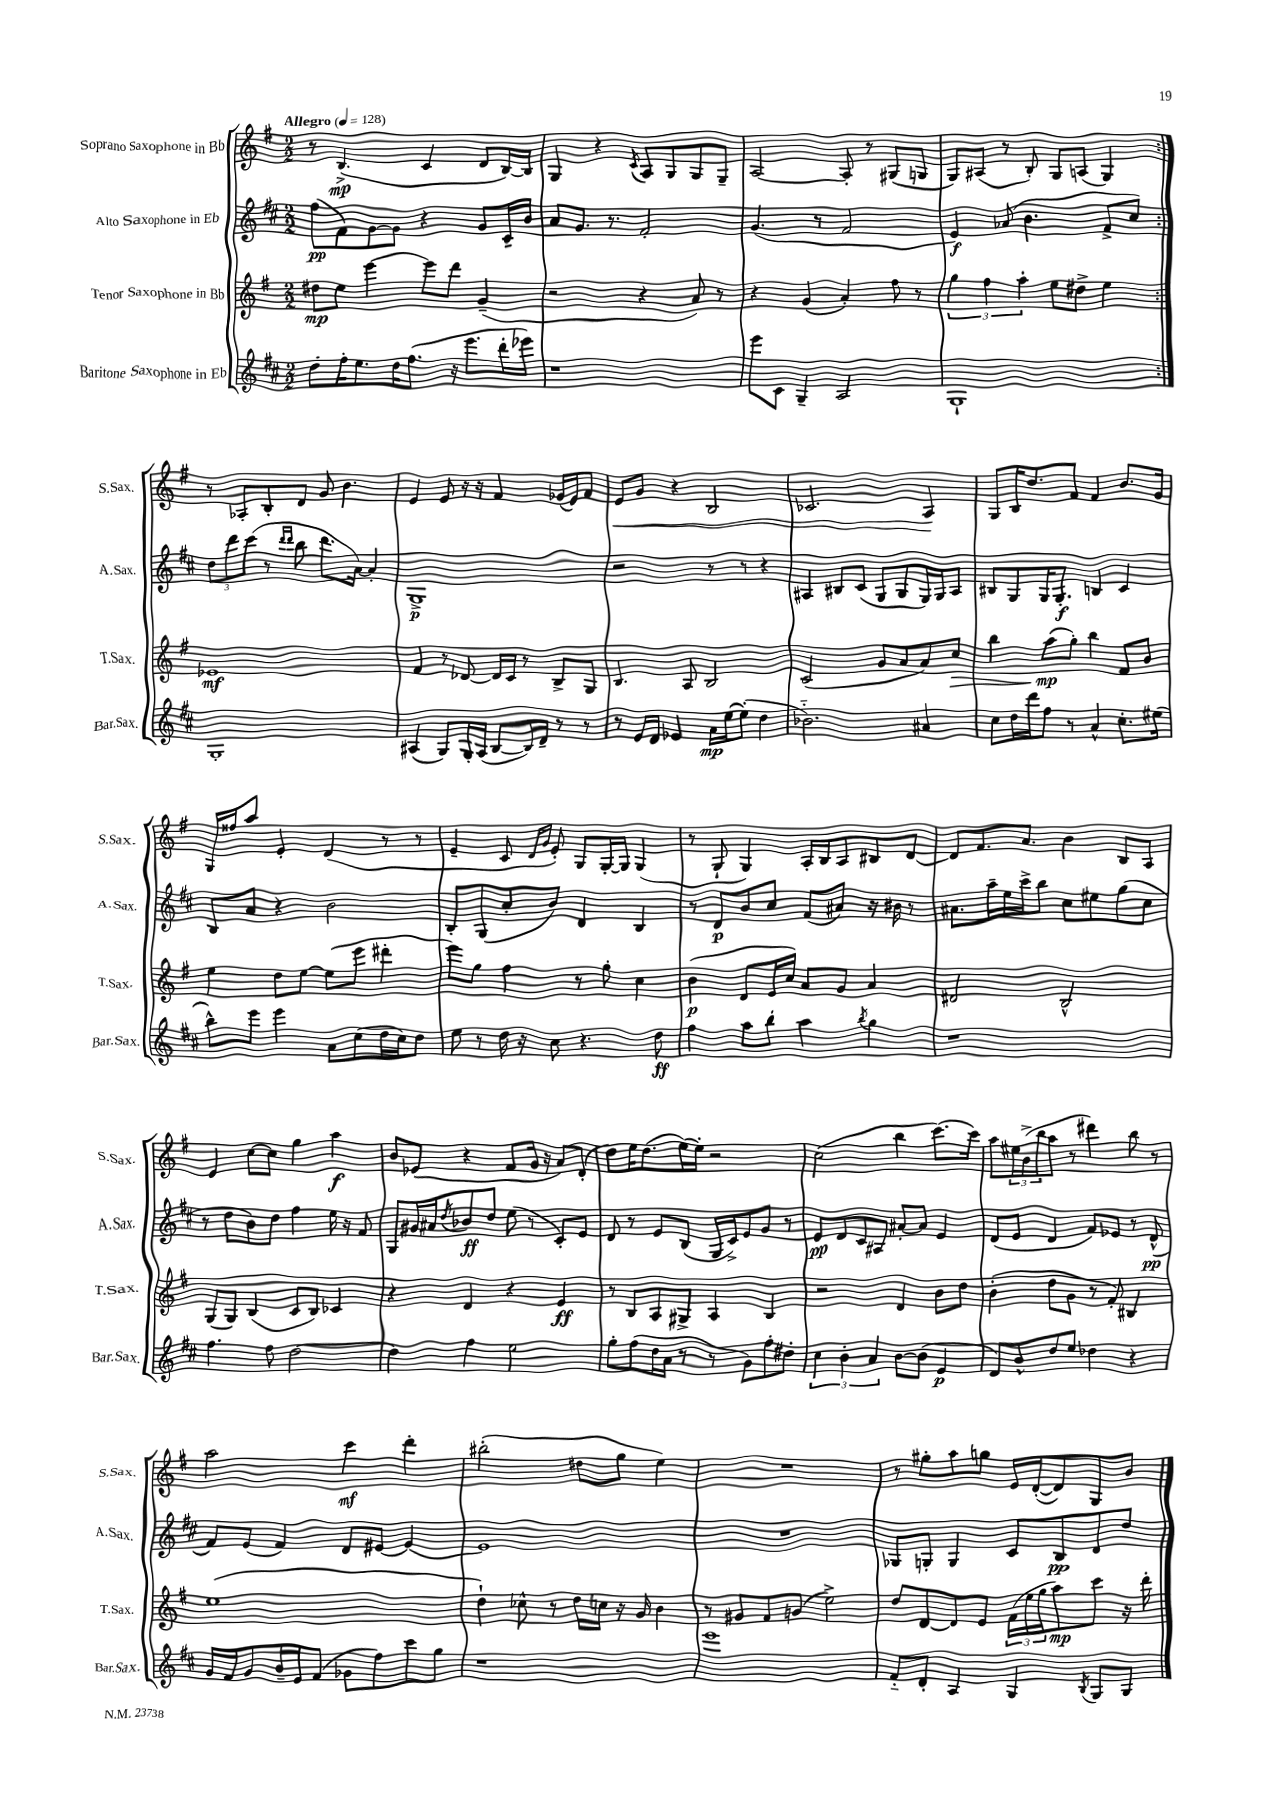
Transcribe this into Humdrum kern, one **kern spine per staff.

**kern	**kern	**kern	**kern
*staff4	*staff3	*staff2	*staff1
*clefG2	*clefG2	*clefG2	*clefG2
*k[f#c#]	*k[f#]	*k[f#c#]	*k[f#]
*M2/2	*M2/2	*M2/2	*M2/2
*MM128	*MM128	*MM128	*MM128
8dd'\L	8dd#\L	(8ff#\L	8r
16ff#'\K	8ee\J	8f#\)	(4.B^/
8.ee\	.	.	.
.	[4eee\	[8g\	.
16dd\K	.	8g\]J	.
(8.ff#\J	.	.	.
.	8eee\]L	4r	4c/
16r	8ddd\J	.	.
8.eee\L	.	.	.
.	(4g~/	8g/L	8d/L
16ddd'\L	.	16c#~/L	[16B/L)
16eee-\JJ)	.	16b/JJ	16B/]JJ
=	=	=	=
1r	2r	8a/L	4G/
.	.	8.g/J	.
.	.	.	4r
.	.	8.r	.
.	.	.	8qc/
.	4r	2f#'/	8A/L
.	.	.	8G/
.	8a/)	.	8G/
.	8r	.	8G~/J
=	=	=	=
8eee\L	4r	(4.g/	[2A/
8c#\J	.	.	.
4G~/	(4g/	.	.
.	.	8r	.
2A/	4a'/)	2f#/	8A'/]
.	.	.	8r
.	8ff#\	.	(8G#/L
.	8r	.	8G/J
=	=	=	=
1G`	6gg\	4e/)	8G/L)
.	.	.	(8A#/J
.	6ff#\	.	.
.	.	(8a-/	8r
.	6aa'\	.	.
.	.	4.b\	8B'/)
.	8ee\L	.	8G/L
.	8dd#^\J	.	(8A/J
.	4ee\	8f#^/L	4G/)
.	.	8cc#/J)	.
=:|!	=:|!	=:|!	=:|!
1G'	1e-	12dd\L	8r
.	.	12ddd\	.
.	.	.	8A-'/L
.	.	(12ccc#\J	.
.	.	8r	8B'/
.	.	16qqddd/LL	.
.	.	16qqddd/JJ	.
.	.	8bb\	8d/J
.	.	8.ddd\L	8g/
.	.	.	4.b\
.	.	[16a\Jk)	.
.	.	4a'/]	.
=	=	=	=
(4A#/	4f#/	1G^	4e/
8G/L)	8r	.	8e/
16G'/L	[8d-/	.	16r
(16A#/JJ	.	.	16r
[8B/L	16d-/]LL	.	4f#/
.	16c/JJ	.	.
16B/]L)	8r	.	.
16d~/JJ	.	.	.
8r	8B^/L	.	(16g-/LL
.	.	.	16e/J)
8r	8G/J	.	8f#/J
=	=	=	=
8r	4.B/	2r	8e/L
16e/LL	.	.	8g/J
16d/JJ	.	.	.
4e-/	.	.	4r
.	8A/	.	.
16a\LL	2B/	8r	2B/
[16ee\J	.	.	.
(8ee'\]J	.	8r	.
4dd\	.	4r	.
=	=	=	=
2.b-'~\)	(2c/	4A#/	2.c-/
.	.	8B#/L	.
.	.	(8c#/J	.
.	8g/L	8G/L	.
.	8a/	8G/	.
4a#/	8a/)	16G/L)	4A/
.	.	16G/J	.
.	8cc/J	8A#/J	.
=	=	=	=
8cc#\L	4bb\	8B#/L	8G/L
16dd\L	.	8G/	16B/K
16ddd\J	.	.	8.dd/
8ff#\J	(8aa\L	16G/K	.
.	.	8.G'/J	.
8r	8gg'\J)	.	8f#/J
4a^^/	4bb\	4B/	4f#/
8.cc#'\L	8f#/L	4c#/	8.b/L
.	8b/J	.	.
(16ee#\Jk	.	.	16g/Jk
=	=	=	=
8bb^^\L)	4ee\	8B/L	16G/LL
.	.	.	16ff##/J
8eee\J	.	8a/J	8aa/J
4eee\	8dd\L	4r	4e'/
.	[8ee\J	.	.
8a\L	(8ee\]L	2b\	(4d/
(8cc#\	8eee\J	.	.
16dd\L	4ddd#'\	.	8r
16cc#\J)	.	.	.
8dd\J	.	.	8r
=	=	=	=
8ee\	8eee\L)	8B'/L	4e~/
8r	8gg\J	(8G/	.
16dd\	4ff#\	8cc#'/	8c/
16r	.	.	.
.	.	.	16qqd/LL
.	.	.	16qqg/JJ
8cc#\	.	8b/J)	8e'/)
4.r	8r	4d/	8G/L
.	8gg'\	.	[16G'/L
.	.	.	16G/]JJ
.	4cc\	4B/	(4G/
8dd\	.	.	.
=	=	=	=
4ff#\	(4b\	8r	8r
.	.	8d/L	8G`/
8aa\L	8d/L	8b/	4G/)
8bb'\J	16e/L	8cc#/J	.
.	16cc/JJ)	.	.
4aa\	8a/L	(8f#/L	16A'/LL
.	.	.	16B/J
.	8g/J	8a#/J)	8A/
8qbb/	.	.	.
4gg\	4a/	16r	8B#/
.	.	16b#\	.
.	.	8r	[8d/J
=	=	=	=
1r	2d#/	8.a#\L	8d/]L
.	.	.	8.f#/
.	.	16aa~\L	.
.	.	16ee\	.
.	.	16ccc#^\J	8.a/J
.	.	8bb\J	.
.	2B^^/	8cc#\L	4b\
.	.	8ee#\	.
.	.	(8gg\	8B/L
.	.	8cc#\J	8A/J
=	=	=	=
4.ff#\	(8G/L	8r	4e/
.	8G/J)	8dd\L	.
.	(4B/	8b\)	[8cc\L
8ff#\	.	8dd\J	8cc\]J
[2dd\	8c/L	4ff#\	4gg\
.	8B/J)	.	.
.	4c-/	16ee\	4aa\
.	.	16r	.
.	.	8f#/	.
=	=	=	=
4dd\]	4r	8G/L	8b/L
.	.	16g#/L	(8e-/J
.	.	16a#/J	.
.	.	8qdd/	.
4ff#\	4d/	8b-/	4r
.	.	8dd/J	.
2ee\	4r	(8ee\	8f#/L
.	.	8r	16g/Jk
.	.	.	16r
.	4e/	8c#'/L)	8a/L)
.	.	8e/J	(8d'/J
=	=	=	=
8gg'\L	8r	8d/	8dd\L)
(8ff#\	8B/L	8r	16ee\K
.	.	.	(8.dd\
16dd\L	8A/	8e/L	.
16a\JJ	.	.	.
8r	8G#^/J	(8B/J	[16ee\L)
.	.	.	16ee'\]JJ
8r	4A/	16G/LL	2r
.	.	16c#^/J)	.
8g\L)	.	8e/	.
8ff#'\	4B/	8g/J	.
8dd#'\J	.	8r	.
=	=	=	=
6cc#\	2r	8e/L	(2cc\
.	.	8d/	.
6b'\	.	.	.
.	.	8c#/	.
6a/	.	.	.
.	.	8A#/J	.
[8b\L	4d/	[8a#'/L	4bb\
(8b\]J	.	8a#/]J	.
4e/	8b\L	4e/	[8.ccc\L)
.	8dd\J	.	.
.	.	.	16ccc\]Jk
=	=	=	=
8d/L)	(4b'\	(8d/L	8aa\L
8b^^/	.	8e/J	24ee#\L
.	.	.	(24b^\
.	.	.	24bb\J
8dd/	8dd\L	4d/	8aa\J
8ee/J	8g\J	.	8r
4dd-\	8r	8f#/L)	4ddd#\)
.	8f#'/)	8e-/J	.
4r	4B#/	8r	8bb\
.	.	(8d^^/	8r
=	=	=	=
16g/LL	(1ee	8f#/L)	2aa\
16f#/J	.	.	.
8g/	.	(8e/J	.
16b~/L	.	4f#/)	.
16e/J	.	.	.
(8f#/J	.	.	.
8g-\L	.	8d/L	4ccc\
8ff#\)	.	[8e#/J	.
8ccc#\	.	4e#/_	4ddd'\
8gg\J	.	.	.
=	=	=	=
1r	4dd`\)	1e#]	(2bb#'\
.	8cc-^^\	.	.
.	8r	.	.
.	16dd\LL	.	8dd#\L
.	16cc\JJ	.	.
.	16r	.	8gg\J
.	16g/	.	.
.	4b\	.	4ee\)
=	=	=	=
1eee	8r	1r	1r
.	8g#/L	.	.
.	8f#/	.	.
.	(8g/J	.	.
.	2ee^\)	.	.
=	=	=	=
8f#'~/L	8dd/L	8G-/L	8r
8d'/J	[8d/	8G'/J	8gg#'\L
4A/	8d/]	4G/	8aa\
.	8e/J	.	8gg\J
4G/	(24f#\LL	8c#/L	16e/LL
.	24ee\	.	.
.	.	.	([16d'/J
.	24gg\J	.	.
.	8aa\)	8B/	8d/])
8qB/	.	.	.
8G/L	8ccc\J	8d/	8G/
8G/J	16r	8dd/J	8b/J
.	16ddd'\	.	.
==	==	==	==
*-	*-	*-	*-
